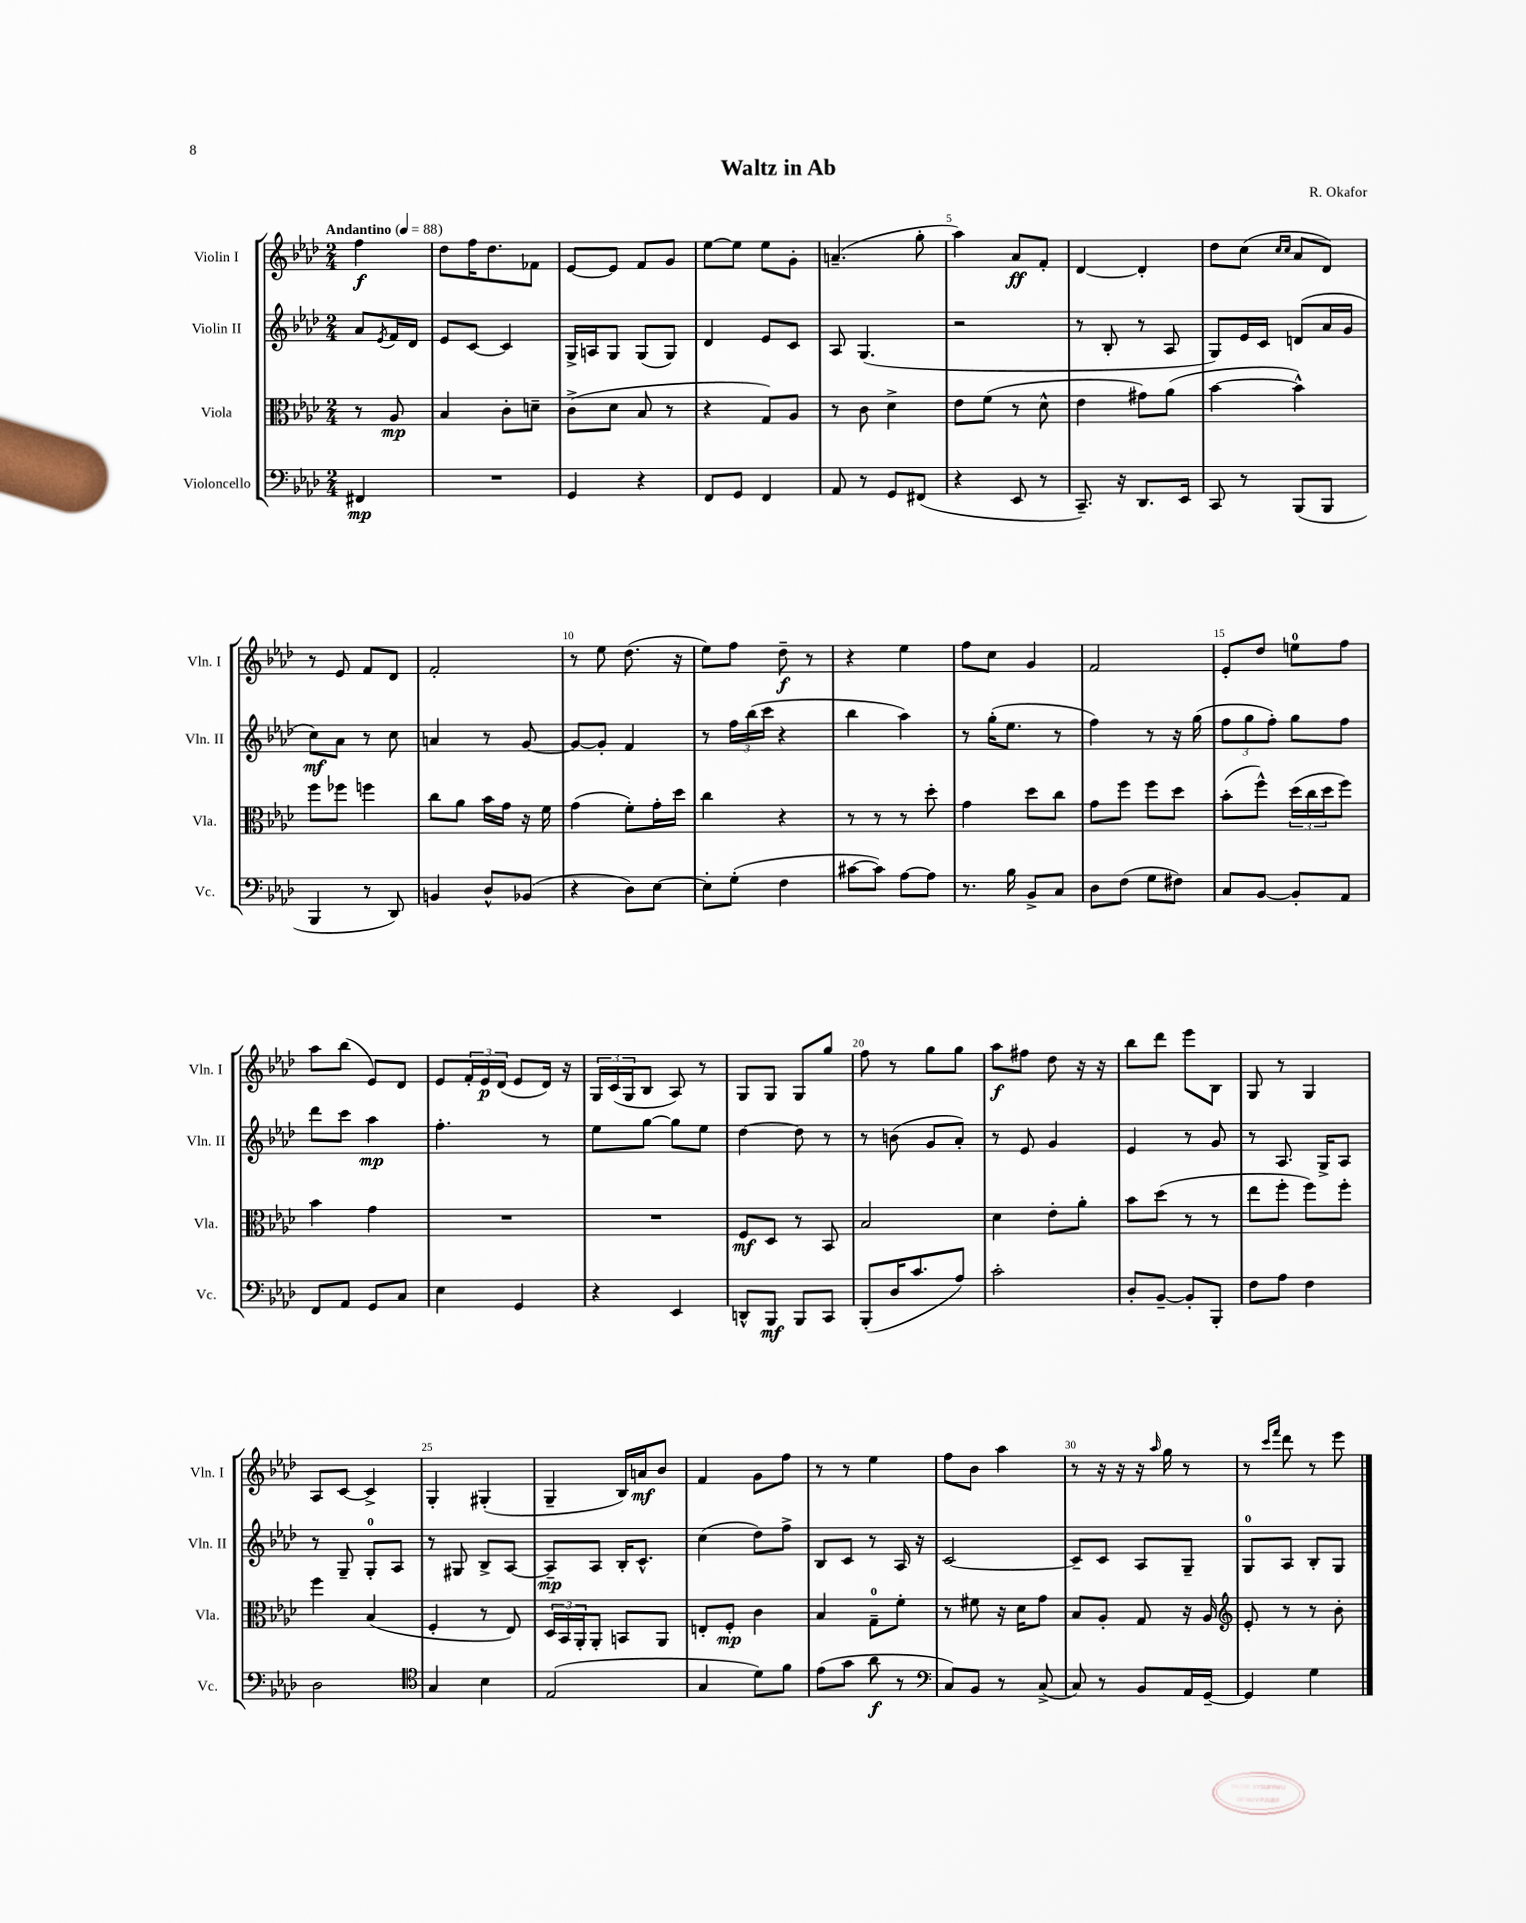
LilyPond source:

\header { title = "Waltz in Ab" composer = "R. Okafor" }
<<
\new StaffGroup <<
\new Staff = "s0" \with { instrumentName = "Violin I" shortInstrumentName = "Vln. I" } {
    \clef treble \key aes \major \numericTimeSignature \time 2/4 \partial 4 \tempo "Andantino" 4 = 88
    f''4\f |
    des''8 f''16 des''8. fes'8 |
    ees'8~ ees'8 f'8 g'8 |
    ees''8~ ees''8 ees''8 g'8-. |
    a'4.--( g''8-. |
    aes''4) aes'8\ff f'8-. |
    des'4~ des'4-. |
    des''8 c''8( \grace { c''16 c''16 } aes'8 des'8) |
    r8 ees'8 f'8 des'8 |
    f'2-. |
    r8 ees''8 des''8.( r16 |
    ees''8) f''8 des''8--\f r8 |
    r4 ees''4 |
    f''8 c''8 g'4 |
    f'2 |
    ees'8-. des''8 e''8-0 f''8 |
    aes''8 bes''8( ees'8) des'8 |
    ees'8 \tuplet 3/2 { f'16-. ees'16\p des'16( } ees'8 des'16) r16 |
    \tuplet 3/2 { g16 c'16( g16 } bes8 aes8) r8 |
    g8 g8 g8 g''8 |
    f''8 r8 g''8 g''8 |
    aes''8\f fis''8 des''8 r16 r16 |
    bes''8 des'''8 ees'''8 bes8 |
    g8 r8 g4 |
    aes8 c'8~ c'4-> |
    g4-. gis4-.( |
    g4-- bes16) a'16\mf bes'8 |
    f'4 g'8 f''8 |
    r8 r8 ees''4 |
    f''8 bes'8 aes''4 |
    r8 r16 r16 r16 \grace { aes''16 } g''16 r8 |
    r8 \grace { c'''16 f'''16 } des'''8 r8 ees'''8 \bar "|." |
}
\new Staff = "s1" \with { instrumentName = "Violin II" shortInstrumentName = "Vln. II" } {
    \clef treble \key aes \major \numericTimeSignature \time 2/4 \partial 4
    aes'8 \acciaccatura { ees'8 } f'16 des'16 |
    ees'8 c'8~ c'4 |
    g16-> a16 g8 g8( g8) |
    des'4 ees'8 c'8 |
    aes8 g4.( |
    r2 |
    r8 bes8-. r8 aes8 |
    g8) ees'16 c'16 d'8( aes'16 g'16 |
    c''8\mf) aes'8 r8 c''8 |
    a'4 r8 g'8~ |
    g'8~ g'8-. f'4 |
    r8 \tuplet 3/2 { f''16 bes''16( c'''16 } r4 |
    bes''4 aes''4) |
    r8 g''16-.( ees''8. r8 |
    f''4) r8 r16 g''16( |
    \tuplet 3/2 { f''8 g''8 f''8-.) } g''8 f''8 |
    des'''8 c'''8 aes''4\mp |
    f''4.-. r8 |
    ees''8 g''8~ g''8 ees''8 |
    des''4~ des''8 r8 |
    r8 b'8( g'8 aes'8-.) |
    r8 ees'8 g'4 |
    ees'4 r8 g'8 |
    r8 aes8. g16-> aes8 |
    r8 g8-- g8-0-. aes8 |
    r8 gis8 bes8-> aes8~ |
    aes8--\mp aes8 bes16-. c'8.-^ |
    c''4( des''8) f''8-> |
    bes8 c'8 r8 aes16 r16 |
    c'2~ |
    c'8-- c'8 aes8 g8-- |
    g8-0 aes8 bes8-. g8 \bar "|." |
}
\new Staff = "s2" \with { instrumentName = "Viola" shortInstrumentName = "Vla." } {
    \clef alto \key aes \major \numericTimeSignature \time 2/4 \partial 4
    r8 aes8\mp |
    bes4 c'8-. d'8-- |
    c'8->( des'8 bes8 r8 |
    r4 g8) aes8 |
    r8 c'8 des'4-> |
    ees'8 f'8( r8 des'8-^ |
    ees'4 gis'8) aes'8( |
    bes'4~ bes'4-^) |
    f''8 fes''8 f''4 |
    c''8 aes'8 bes'16 g'16 r16 f'16 |
    g'4( f'8-.) g'16-. des''16 |
    c''4 r4 |
    r8 r8 r8 des''8-. |
    g'4 des''8 c''8 |
    g'8 f''8 f''8 des''8 |
    bes'8-.( f''8-^) \tuplet 3/2 { des''16( c''16 des''16 } f''8) |
    bes'4 g'4 |
    R2 |
    R2 |
    f8\mf des8 r8 bes,8 |
    bes2 |
    des'4 ees'8-. aes'8-. |
    bes'8 des''8( r8 r8 |
    ees''8 f''8-. f''8) f''8-. |
    f''4 bes4( |
    f4-. r8 ees8) |
    \tuplet 3/2 { des16 bes,16 aes,16-. } aes,8-. b,8 aes,8 |
    e8-. f8-.\mp c'4 |
    bes4 g8-0-- f'8-. |
    r8 fis'8 r16 des'16 g'8 |
    bes8 aes8-. g8 r16 aes16 |
    \clef treble ees'8-. r8 r8 bes'8-. \bar "|." |
}
\new Staff = "s3" \with { instrumentName = "Violoncello" shortInstrumentName = "Vc." } {
    \clef bass \key aes \major \numericTimeSignature \time 2/4 \partial 4
    fis,4\mp |
    R2 |
    g,4 r4 |
    f,8 g,8 f,4 |
    aes,8 r8 g,8 fis,8( |
    r4 ees,8 r8 |
    c,8.--) r16 des,8. ees,16 |
    c,8 r8 bes,,8( bes,,8 |
    bes,,4 r8 des,8) |
    b,4 des8-^ bes,8( |
    r4 des8) ees8~ |
    ees8-. g8-.( f4 |
    cis'8~ cis'8) aes8~ aes8 |
    r8. bes16 bes,8-> c8 |
    des8 f8( g8 fis8) |
    c8 bes,8~ bes,8-. aes,8 |
    f,8 aes,8 g,8 c8 |
    ees4 g,4 |
    r4 ees,4 |
    d,8-^ bes,,8\mf bes,,8 c,8 |
    bes,,8-.( des16 c'8. aes8) |
    c'2-. |
    des8-. bes,8~-- bes,8-. bes,,8-. |
    f8 aes8 f4 |
    des2 |
    \clef tenor g4 bes4 |
    ees2( |
    g4 des'8) f'8 |
    ees'8( g'8 aes'8\f r8 |
    \clef bass c8) bes,8 r8 c8->( |
    c8) r8 bes,8 aes,16 g,16~-- |
    g,4 g4 \bar "|." |
}
>>
>>
\layout { \context { \Score \override BarNumber.break-visibility = ##(#f #t #t) barNumberVisibility = #(every-nth-bar-number-visible 5) } }
